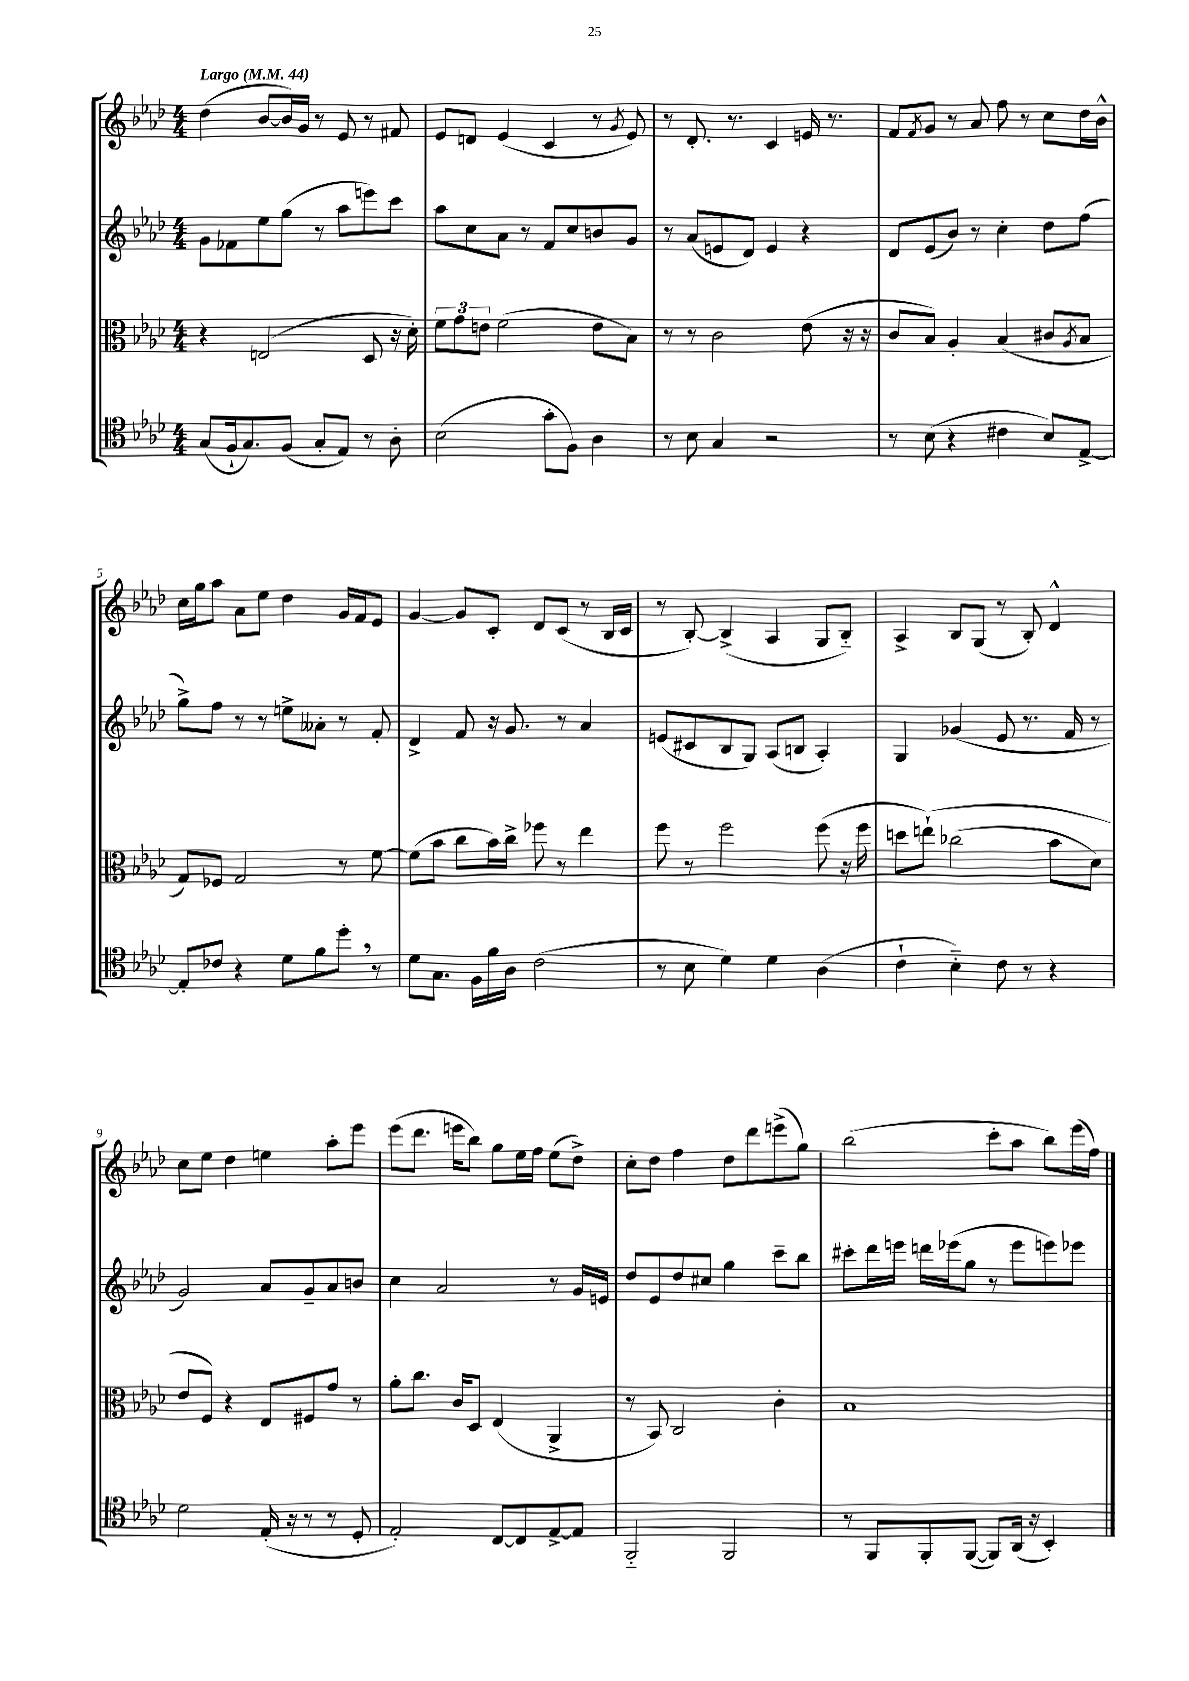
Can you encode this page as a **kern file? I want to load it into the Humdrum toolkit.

**kern	**kern	**kern	**kern
*staff4	*staff3	*staff2	*staff1
*clefC4	*clefC3	*clefG2	*clefG2
*k[b-e-a-d-]	*k[b-e-a-d-]	*k[b-e-a-d-]	*k[b-e-a-d-]
*M4/4	*M4/4	*M4/4	*M4/4
*MM44	*MM44	*MM44	*MM44
(8G/L	4r	8g\L	(4dd-\
16F`/k	.	8f-\	.
8.G/)	.	.	.
.	(2E/	8ee-\	[8b-/L
(8F/J	.	(8gg\J	16b-/]L)
.	.	.	16g/JJ
8G'/L	.	8r	8r
8E-/J)	.	8aa-\L	8e-/
8r	8D-/	8eee\)	8r
8A-'\	16r	8ccc\J	8f#/
.	16d-'\)	.	.
=	=	=	=
(2B-\	12f\L	8aa-\L	8e-/L
.	12g\	.	.
.	.	8cc\	8d/J
.	12e\J	.	.
.	(2f\	8a-\J	(4e-/
.	.	8r	.
8g'\L	.	8f/L	4c/
8F\J)	.	8cc/	.
4A-\	8e\L	8b/	8r
.	.	.	8qg/
.	8B-\J)	8g/J	8e-/)
=	=	=	=
8r	8r	8r	8r
8B-\	8r	(8a-/L	8.d-'/
4G/	2c\	8e/	.
.	.	.	8.r
.	.	8d-/J)	.
2r	.	4e/	4c/
.	(8e-\	4r	16e/
.	.	.	8.r
.	16r	.	.
.	16r	.	.
=	=	=	=
8r	8c/L	8d-/L	8f/L
.	.	.	8qf/
(8B-\	8B-/J)	(8e-/	8g/J
4r	4A-'/	8b-/J)	8r
.	.	8r	8a-/
4c#\	(4B-/	4cc'\	8ff\
.	.	.	8r
8B-/L)	8c#/L	8dd-\L	8cc\L
.	8qA-/	.	.
[8E-^/J	8B-/J	(8ff\J	16dd-\L
.	.	.	16b-^^\JJ
=	=	=	=
8E-'/]L	8G/L)	8gg^\L)	16cc\LL
.	.	.	16gg\J
8c-/J	8F-/J	8ff\J	8aa-\J
4r	2G/	8r	8a-\L
.	.	8r	8ee-\J
8d-\L	.	8ee^\L	4dd-\
8f\	.	8a--'\J	.
8dd-'\J	8r	8r	16g/LL
.	.	.	16f/J
8r	[8f\	8f'/	8e-/J
=	=	=	=
8d-\L	(8f\]L	4d-^/	[4g/
8.G\J	8b-\J	.	.
.	8cc\L	8f/	8g/]L
16F\LL	.	.	.
16f\	16b-\L)	16r	8c'/J
16A-\JJ	16cc^\JJ	8.g/	.
(2c\	8ff-\	.	8d-/L
.	8r	8r	(8c/J
.	4ee-\	4a-/	8r
.	.	.	16B-/LL
.	.	.	16c/JJ
=	=	=	=
8r	8ff\	(8e/L	8r
8B-\	8r	8c#/	[8B-'/)
4d-\)	2ff\	8B-/	(4B-^/]
.	.	8G/J)	.
4d-\	.	(8A-/L	4A-/
.	.	8B/J	.
(4A-\	(8ff\	4A-'/)	8G/L
.	16r	.	8B-'~/J)
.	16ff\	.	.
=	=	=	=
4c`\	8dd\L	4G/	4A-^/
.	&(8ee`\J)	.	.
4B-'~\)	(2cc-\	(4g-/	8B-/L
.	.	.	(8G/J
8c\	.	8e-/	8r
8r	.	8.r	8B-'/)
4r	8b-\L	.	4d-^^/
.	.	16f/	.
.	8d-\J)	8r	.
=	=	=	=
2d-\	8e-/L	2g/)	8cc\L
.	8F/J&)	.	8ee-\J
.	4r	.	4dd-\
(16E-'/	8E-/L	8a-/L	4ee\
16r	.	.	.
8r	8F#/	8g~/	.
8r	8g/J	8a-/	8aa-'\L
8D-'/	8r	8b/J	8eee-\J
=	=	=	=
2E-'/)	8a-'\L	4cc\	(8eee-\L
.	8.cc\J	.	8.ddd-\J
.	.	2a-/	.
.	16c/LK	.	16eee\LK
.	8D-/J	.	8bb-\J)
[8C/L	(4E-/	.	8gg\L
8C/]	.	.	16ee-\L
.	.	.	16ff\JJ
[8E-^/	4AA-^/	8r	(8ee-\L
8E-/]J	.	16g/LL	8dd-^\J)
.	.	16e/JJ	.
=	=	=	=
2FF'~/	8r	8dd-/L	8cc'\L
.	8BB-/)	8e-/	8dd-\J
.	2C/	8dd-/	4ff\
.	.	8cc#/J	.
2FF/	.	4gg\	8dd-\L
.	.	.	8ddd-\
.	4c'\	8ccc~\L	(8eee^\
.	.	8bb-\J	8gg\J)
=	=	=	=
8r	1B-	8ccc#'\L	(2bb-\
8FF/L	.	16ddd-\L	.
.	.	16eee\JJ	.
8FF'/	.	16ddd\LL	.
.	.	(16eee-\J	.
([8FF/J	.	8gg\J	.
8FF/]L)	.	8r	8ccc'\L
(16AA-/Jk	.	8eee-\L	8aa-\J
16r	.	.	.
4BB-'/)	.	8eee\)	8bb-\L)
.	.	8eee-\J	(16eee-\L
.	.	.	16ff\JJ)
==	==	==	==
*-	*-	*-	*-
